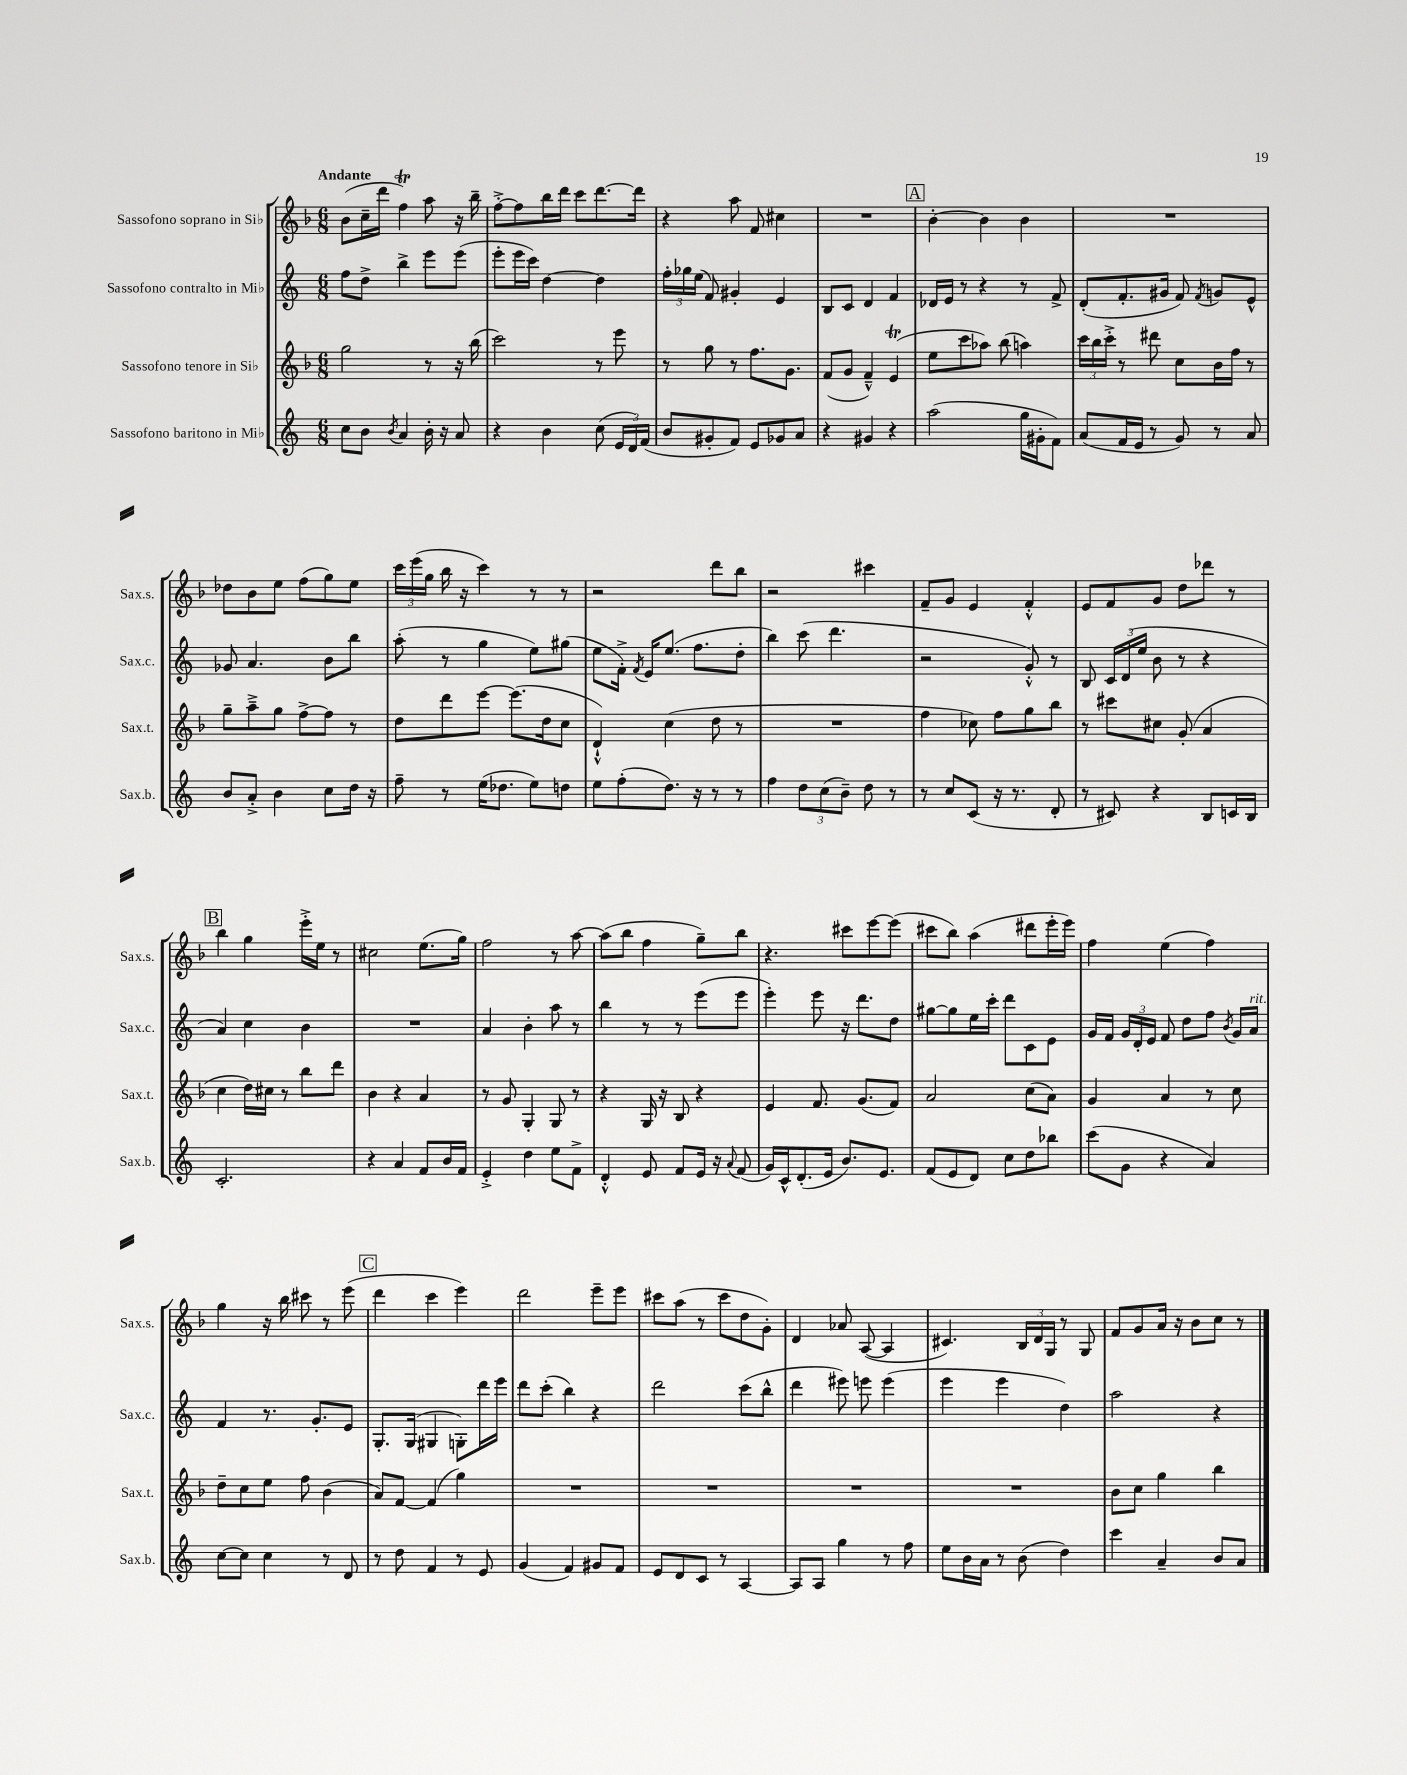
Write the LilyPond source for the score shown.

<<
\new StaffGroup <<
\new Staff = "s0" \with { instrumentName = "Sassofono soprano in Sib" shortInstrumentName = "Sax.s." } {
    \clef treble \key f \major \numericTimeSignature \time 6/8 \tempo "Andante"
    \autoBeamOff bes'8[( c''16-- d'''16] f''4\trill) a''8 r16 bes''16-- |
    f''8[~-.-> f''8 bes''16 d'''16] c'''8[ d'''8.~ d'''16] |
    r4 a''8 f'8 cis''4 |
    R2. |
    \mark \markup { \box "A" } bes'4~-. bes'4 bes'4 |
    R2. |
    des''8[ bes'8 e''8] f''8[( g''8) e''8] |
    \tuplet 3/2 { c'''16[ e'''16( g''16] } bes''16 r16 c'''4) r8 r8 |
    r2 d'''8[ bes''8] |
    r2 cis'''4 |
    f'8[-- g'8] e'4 f'4-.-^ |
    e'8[ f'8 g'8] d''8[ des'''8] r8 |
    \mark \markup { \box "B" } bes''4 g''4 e'''16[-.-> e''16] r8 |
    cis''2 e''8.[( g''16]) |
    f''2 r8 a''8~ |
    a''8[( bes''8] f''4 g''8[--) bes''8] |
    r4. cis'''8[ e'''8~ e'''8]( |
    cis'''8[ bes''8]) a''4( dis'''8[ e'''16-. e'''16]) |
    f''4 e''4( f''4) |
    g''4 r16 bes''16 cis'''8 r8 e'''8( |
    \mark \markup { \box "C" } d'''4 c'''4 e'''4) |
    d'''2 e'''8[-- e'''8] |
    cis'''8[ a''8]( r8 cis'''8[ d''8 g'8]-.) |
    d'4 aes'8 a8~( a4 |
    cis'4.) \tuplet 3/2 { bes16[ d'16 g16] } r8 g8 |
    f'8[ g'8 a'16] r16 bes'8[ c''8] r8 \bar "|." |
}
\new Staff = "s1" \with { instrumentName = "Sassofono contralto in Mib" shortInstrumentName = "Sax.c." } {
    \clef treble \key c \major \numericTimeSignature \time 6/8
    \autoBeamOff f''8[ d''8]-> b''4-> e'''8[ e'''8]( |
    e'''8[-. e'''16 c'''16]) d''4~ d''4 |
    \tuplet 3/2 { f''16[-. ges''16 e''16]( } f'8) gis'4-. e'4 |
    b8[ c'8] d'4 f'4 |
    \mark \markup { \box "A" } des'16[ e'16] r8 r4 r8 f'8-> |
    d'8[-.( f'8.-. gis'16] f'8) \acciaccatura { f'8 } g'8[ e'8]-^ |
    ges'8 a'4. b'8[ b''8] |
    a''8-.( r8 g''4 e''8[) gis''8]( |
    e''8[ f'16]-.->) \acciaccatura { f'8 } e'16[ e''8.]( f''8.[ d''8]-. |
    b''4) c'''8( d'''4. |
    r2 g'8-.-^) r8 |
    b8 \tuplet 3/2 { c'16[ d'16( e''16] } b'8 r8 r4 |
    \mark \markup { \box "B" } a'4) c''4 b'4 |
    R2. |
    a'4 b'4-. a''8 r8 |
    b''4 r8 r8 e'''8[( e'''8] |
    e'''4-.) e'''8 r16 d'''8.[ d''8] |
    gis''8[~ gis''8 e''16 c'''16]-. d'''8[ c'8 e'8] |
    g'16[ f'16] \tuplet 3/2 { g'16[ d'16-. e'16] } f'8 d''8[ f''8] \acciaccatura { b'8 } g'16[ a'16]^\markup { \italic "rit." } |
    f'4 r8. g'8.[-. e'8] |
    \mark \markup { \box "C" } g8.[-. g16]( gis4 g8[-.) d'''16 e'''16] |
    d'''8[ c'''8]-.( b''4) r4 |
    d'''2 c'''8[( b''8]-^ |
    d'''4 eis'''8) e'''8 e'''4( |
    e'''4 e'''4 d''4) |
    a''2 r4 \bar "|." |
}
\new Staff = "s2" \with { instrumentName = "Sassofono tenore in Sib" shortInstrumentName = "Sax.t." } {
    \clef treble \key f \major \numericTimeSignature \time 6/8
    \autoBeamOff g''2 r8 r16 bes''16( |
    c'''2) r8 e'''8 |
    r8 g''8 r8 f''8.[ g'8.] |
    f'8[( g'8] f'4---^) e'4\trill( |
    \mark \markup { \box "A" } e''8[ c'''8 aes''8]) bes''8( a''4) |
    \tuplet 3/2 { c'''16[ bes''16 c'''16]-.-> } r8 dis'''8 c''8[ bes'16 f''16] r8 |
    g''8[-- a''8---> g''8] f''8[~-> f''8] r8 |
    d''8[ d'''8 e'''8]~ e'''8.[( d''16 c''8] |
    d'4-!-^) c''4( d''8 r8 |
    R2. |
    f''4 ces''8) f''8[ g''8 bes''8] |
    r8 cis'''8[ cis''8] g'8-.( a'4 |
    \mark \markup { \box "B" } c''4 d''16[) cis''16] r8 bes''8[ d'''8] |
    bes'4 r4 a'4 |
    r8 g'8 g4-. g8 r8 |
    r4 g16 r16 bes8 r4 |
    e'4 f'8. g'8.[( f'8]) |
    a'2 c''8[( a'8]) |
    g'4 a'4 r8 c''8 |
    d''8[-- c''8 e''8] f''8 bes'4( |
    \mark \markup { \box "C" } a'8[) f'8]~ f'4( g''4) |
    R2. |
    R2. |
    R2. |
    R2. |
    bes'8[ c''8] g''4 bes''4 \bar "|." |
}
\new Staff = "s3" \with { instrumentName = "Sassofono baritono in Mib" shortInstrumentName = "Sax.b." } {
    \clef treble \key c \major \numericTimeSignature \time 6/8
    \autoBeamOff c''8[ b'8] \acciaccatura { b'8 } a'4 b'16-. r16 a'8 |
    r4 b'4 c''8( \tuplet 3/2 { e'16[ d'16) f'16]( } |
    b'8[ gis'8-. f'8]) e'8[ ges'8 a'8] |
    r4 gis'4 r4 |
    \mark \markup { \box "A" } a''2( g''16[ gis'16-. f'8]) |
    a'8[( f'16 e'16] r8 g'8) r8 a'8 |
    b'8[ a'8]-.-> b'4 c''8[ d''16] r16 |
    f''8-- r8 e''16[( des''8.] e''8[) d''8] |
    e''8[ f''8-.( d''8.]) r16 r8 r8 |
    f''4 \tuplet 3/2 { d''8[ c''8( b'8]--) } d''8 r8 |
    r8 c''8[ c'8]( r16 r8. d'8-. |
    r8 cis'8) r4 b8[ c'16 b16] |
    \mark \markup { \box "B" } c'2.-. |
    r4 a'4 f'8[ b'16 f'16] |
    e'4-.-> d''4 e''8[ f'8]-> |
    d'4-.-^ e'8 f'8[ e'16] r16 \appoggiatura { a'8 } f'8( |
    g'16[) c'16-^ d'8.-.( e'16] b'8.[) e'8.] |
    f'8[( e'8 d'8]) c''8[ d''8 bes''8] |
    c'''8[( g'8] r4 a'4) |
    c''8[~ c''8] c''4 r8 d'8 |
    \mark \markup { \box "C" } r8 d''8 f'4 r8 e'8 |
    g'4( f'4) gis'8[ f'8] |
    e'8[ d'8 c'8] r8 a4~ |
    a8[ a8] g''4 r8 f''8 |
    e''8[ b'16 a'16] r8 b'8( d''4) |
    c'''4 a'4-- b'8[ a'8] \bar "|." |
}
>>
>>
\layout { \context { \Score \remove "Bar_number_engraver" } }
